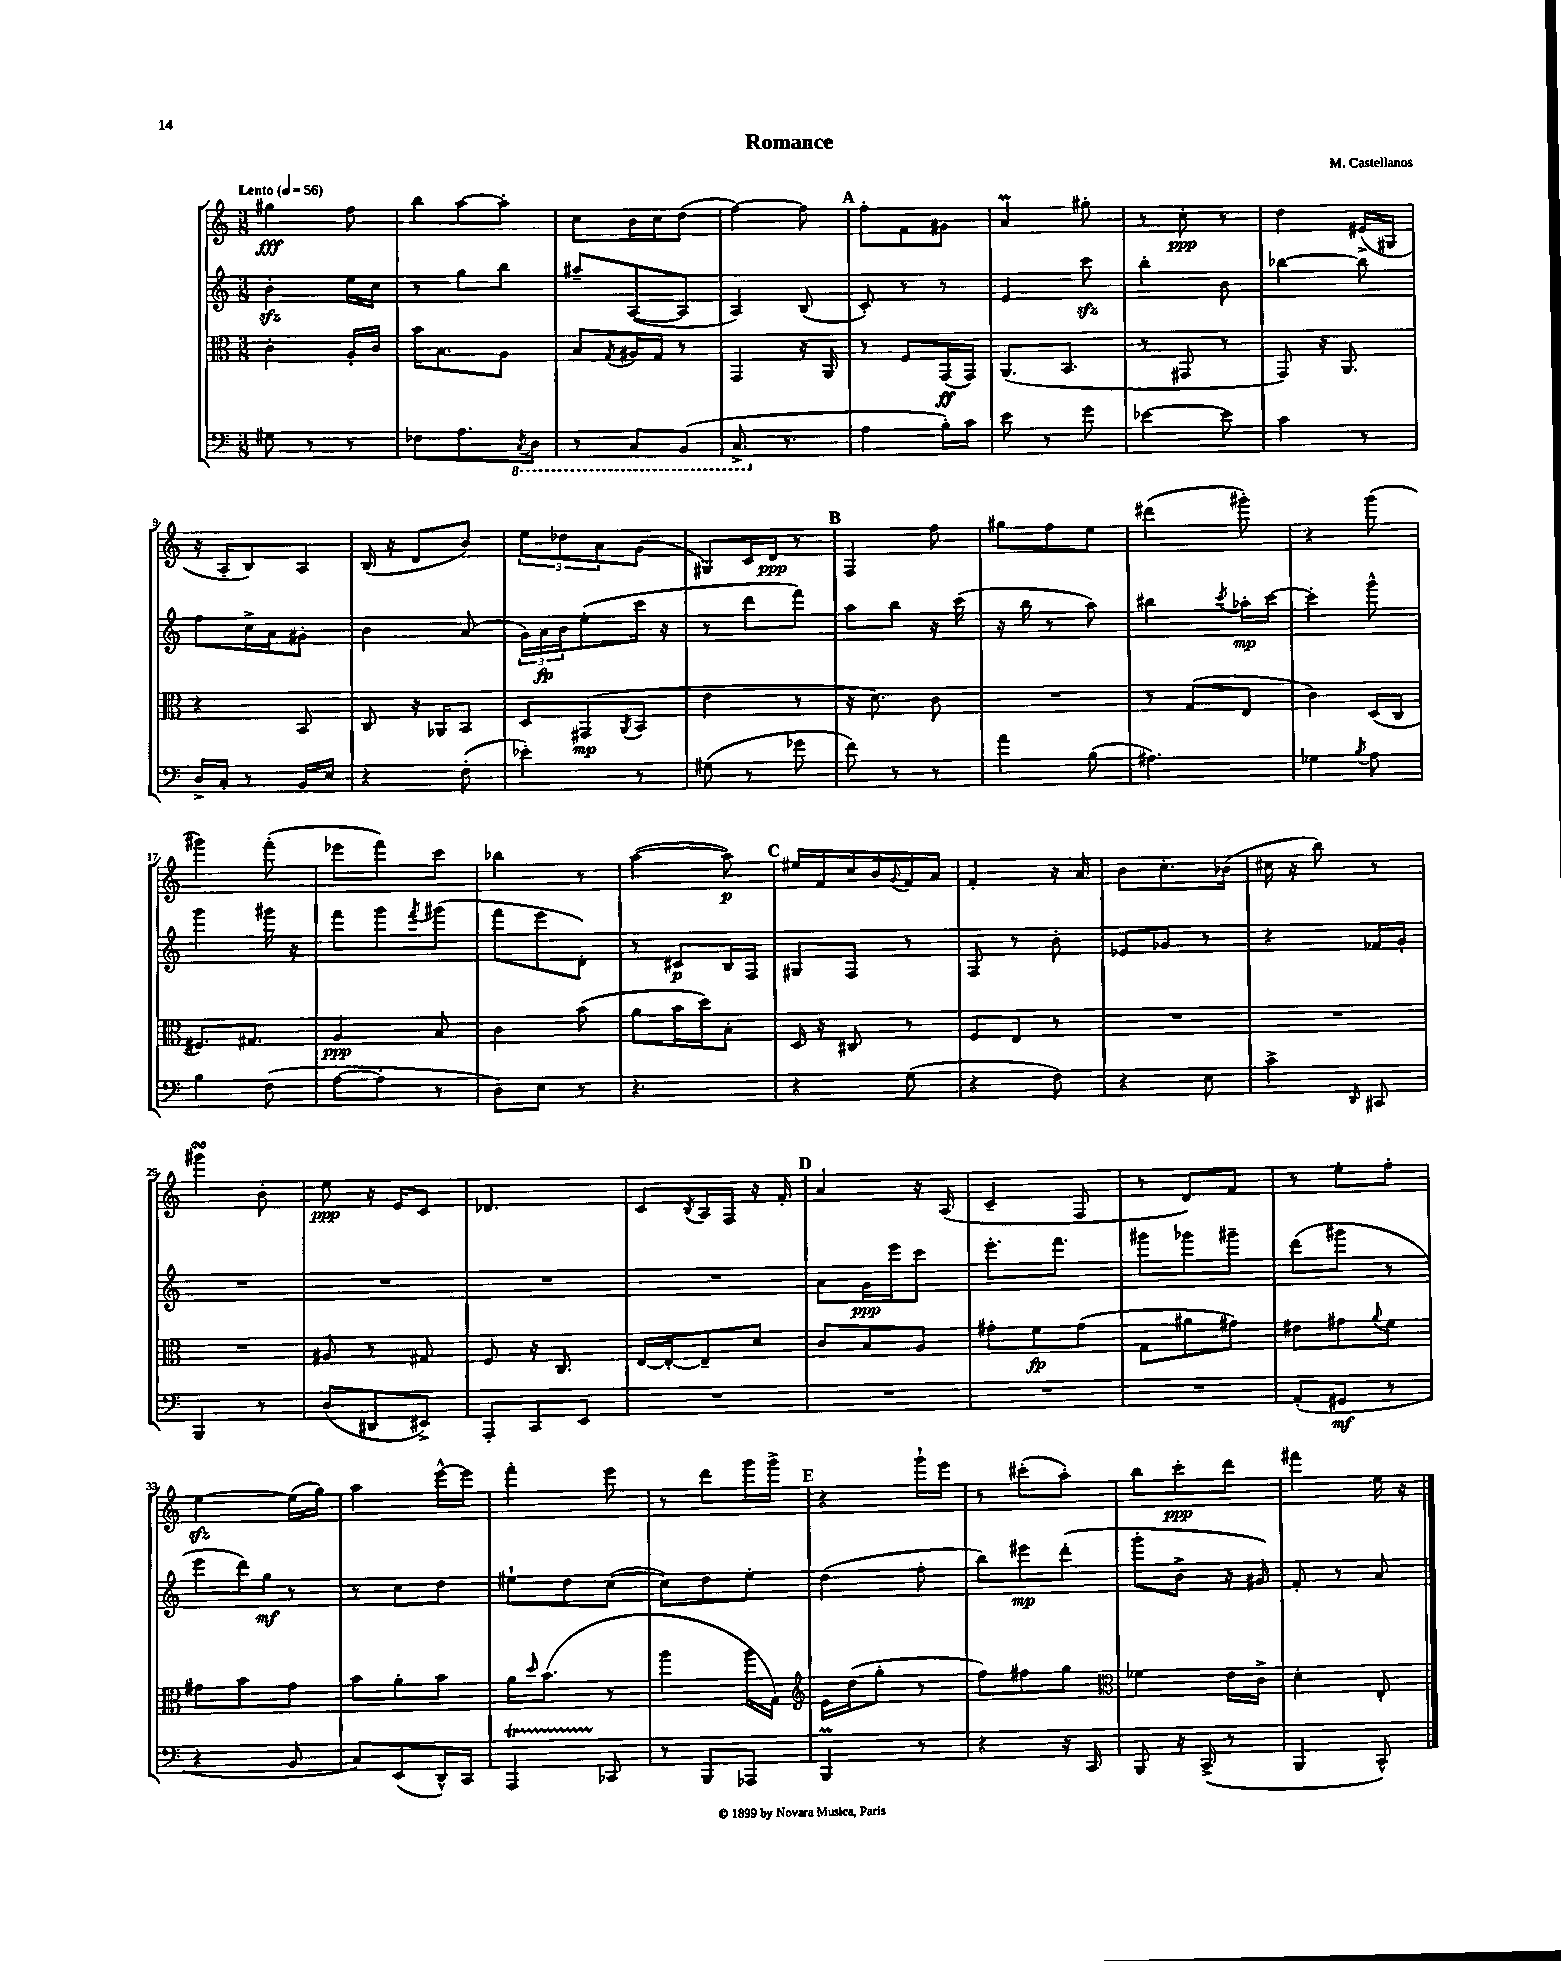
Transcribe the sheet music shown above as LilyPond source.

\header { title = "Romance" composer = "M. Castellanos" }
<<
\new StaffGroup <<
\new Staff = "s0" {
    \clef treble \key c \major \numericTimeSignature \time 3/8 \tempo "Lento" 4 = 56
    gis''4\fff f''8 |
    b''8 a''8~ a''8-. |
    c''8 b'16 c''16 d''8( |
    f''4~) f''8 |
    \mark \markup { \bold "A" } f''8-. f'8 gis'8 |
    a'4\prall gis''8-. |
    r8 c''8-.\ppp r8 |
    d''4 eis'16->( gis16 |
    r16 a16-. b8) a8 |
    b16( r16 d'8 b'8) |
    \tuplet 3/2 { e''8 des''8 a'8 } g'8( |
    gis8) c'16 d'16\ppp r8 |
    \mark \markup { \bold "B" } f4 f''8 |
    gis''8 f''8 e''8 |
    dis'''4( gis'''8-.) |
    r4 g'''8( |
    gis'''4) f'''8-.( |
    ees'''8 f'''8) c'''8 |
    bes''4 r8 |
    a''4~( a''8\p) |
    \mark \markup { \bold "C" } eis''16 f'16 c''16 b'16 \appoggiatura { g'8 } f'16 a'16 |
    f'4-. r16 a'16 |
    b'8 c''8.-. bes'16( |
    cis''16 r16 b''8) r8 |
    gis'''4\turn b'8-. |
    e''8\ppp r16 e'16 c'8 |
    des'4. |
    c'8 \acciaccatura { b8 } a16 f16 r16 f'16-. |
    \mark \markup { \bold "D" } a'4 r16 a16( |
    c'4-- f8 |
    r8 d'8) f'8 |
    r8 e''8-. f''8-. |
    e''4~\sfz e''16( g''16) |
    a''4 e'''16~-^ e'''16 |
    f'''4-. e'''8 |
    r8 d'''8 g'''16 g'''16-> |
    \mark \markup { \bold "E" } r4 g'''16-! e'''16 |
    r8 cis'''8-.( a''8-.) |
    b''8 c'''8-.\ppp d'''8 |
    fis'''4 e''16 r16 \bar "|." |
}
\new Staff = "s1" {
    \clef treble \key c \major \numericTimeSignature \time 3/8
    b'4-.\sfz e''16 c''16 |
    r8 g''8 b''8 |
    ais''8-- a8~( a8 |
    a4) b8( |
    \mark \markup { \bold "A" } c'8-.) r8 r8 |
    e'4 c'''8\sfz |
    b''4-. b'8 |
    bes''4~ bes''8 |
    f''8 c''16-> a'16 gis'8-. |
    b'4 a'8( |
    \tuplet 3/2 { g'16) a'16\fp b'16 } e''8-.( c'''16 r16 |
    r8 d'''8 f'''8) |
    \mark \markup { \bold "B" } a''8 b''8 r16 c'''16( |
    r16 b''16 r8 a''8) |
    bis''4 \acciaccatura { c'''8 } aes''16-.\mp c'''16~ |
    c'''4-. g'''8-^ |
    g'''4 gis'''16 r16 |
    f'''8 g'''8 \acciaccatura { f'''8 } gis'''8( |
    f'''8 e'''8 d'8-.) |
    r8 cis'8\p b16 f16 |
    \mark \markup { \bold "C" } gis8 f8 r8 |
    f8 r8 b'8-. |
    ees'8 ges'8 r8 |
    r4 fes'16 g'16-. |
    R4. |
    R4. |
    R4. |
    R4. |
    \mark \markup { \bold "D" } a'8 g'16\ppp e'''16 c'''8 |
    e'''8.-. f'''8. |
    gis'''8 ges'''8 gis'''8-- |
    d'''8( gis'''8 r8 |
    e'''8 d'''16) g''16\mf r8 |
    r8 c''8 d''8 |
    eis''8-! d''8 c''8~( |
    c''8) d''8 e''8-. |
    \mark \markup { \bold "E" } d''4( f''8-. |
    b''8) eis'''8\mp d'''8-.( |
    g'''8-. b'8-> r16 gis'16) |
    f'8-. r8 a'8 \bar "|." |
}
\new Staff = "s2" {
    \clef alto \key c \major \numericTimeSignature \time 3/8
    c'4-. a16-. c'16 |
    b'16 b8. a8 |
    b8 \acciaccatura { g8 } ais16 g16 r8 |
    g,4 r16 a,16 |
    \mark \markup { \bold "A" } r8 f8 g,16\ff( g,16) |
    a,8.( b,8. |
    r8 gis,8 r8 |
    g,8) r16 a,8. |
    r4 b,8 |
    c8 r16 aes,16 b,8 |
    d8 gis,8\mp( \acciaccatura { a,8 } b,8 |
    e'4 r8 |
    \mark \markup { \bold "B" } r16 d'8.) c'8 |
    R4. |
    r8 g8( e8 |
    c'4) d16( c16 |
    fis8.) gis8. |
    a4\ppp b8 |
    c'4 b'8( |
    a'8 b'16 d''16) b8-. |
    \mark \markup { \bold "C" } d16 r16 cis8 r8 |
    f8 e8 r8 |
    R4. |
    R4. |
    R4. |
    ais8 r8 gis8 |
    f8 r16 c8. |
    e16~ e16~-. e8-- d'8 |
    \mark \markup { \bold "D" } c'8 b8 a8 |
    gis'8-. f'8\fp gis'8( |
    g8 ais'8 gis'8) |
    eis'8 gis'8 \appoggiatura { a'8 } f'8 |
    gis'8 b'8 gis'8 |
    b'8 a'8-. b'8 |
    a'16 \grace { d''16 } b'8.( r8 |
    a''4 a''16 g16) |
    \mark \markup { \bold "E" } \clef treble e'16 d''16( g''8-. r8 |
    f''8) fis''8 g''8 |
    \clef alto fes'4 e'16 c'16-> |
    d'4-. e8-. \bar "|." |
}
\new Staff = "s3" {
    \clef bass \key c \major \numericTimeSignature \time 3/8
    gis8 r8 r8 |
    fes8 a8. \ottava #-1 \acciaccatura { c,8 } d,16 |
    r8 c,8 b,,8( |
    c,8.-> \ottava #0 r8. |
    \mark \markup { \bold "A" } a4 b16-.) c'16 |
    e'8 r8 g'8 |
    ees'4~ ees'8 |
    c'4 r8 |
    d16-> c16-. r8 b,16 e16 |
    r4 f8-.( |
    ees'4-.) r8 |
    gis8( r8 ges'8 |
    \mark \markup { \bold "B" } f'8) r8 r8 |
    a'4 b8( |
    ais4.) |
    ges4 \acciaccatura { b8 } a8 |
    b4 f8( |
    a8~ a8-. r8 |
    d8) e8 r8 |
    r4. |
    \mark \markup { \bold "C" } r4 g8( |
    r4 f8) |
    r4 e8 |
    c'4-> \grace { d,16 } cis,8 |
    b,,4 r8 |
    d8( dis,8 eis,8->) |
    a,,8-. c,8 e,8 |
    R4. |
    \mark \markup { \bold "D" } R4. |
    R4. |
    R4. |
    a,8-.( gis,8\mf r8 |
    r4 b,8 |
    c8) e,8( d,16-^) c,16 |
    a,,4\startTrillSpan ces,8\stopTrillSpan |
    r8 b,,8 aes,,8 |
    \mark \markup { \bold "E" } b,,4\prall r8 |
    r4 r16 c,16 |
    b,,8 r16 c,16->( r8 |
    b,,4 c,8-^) \bar "|." |
}
>>
>>
